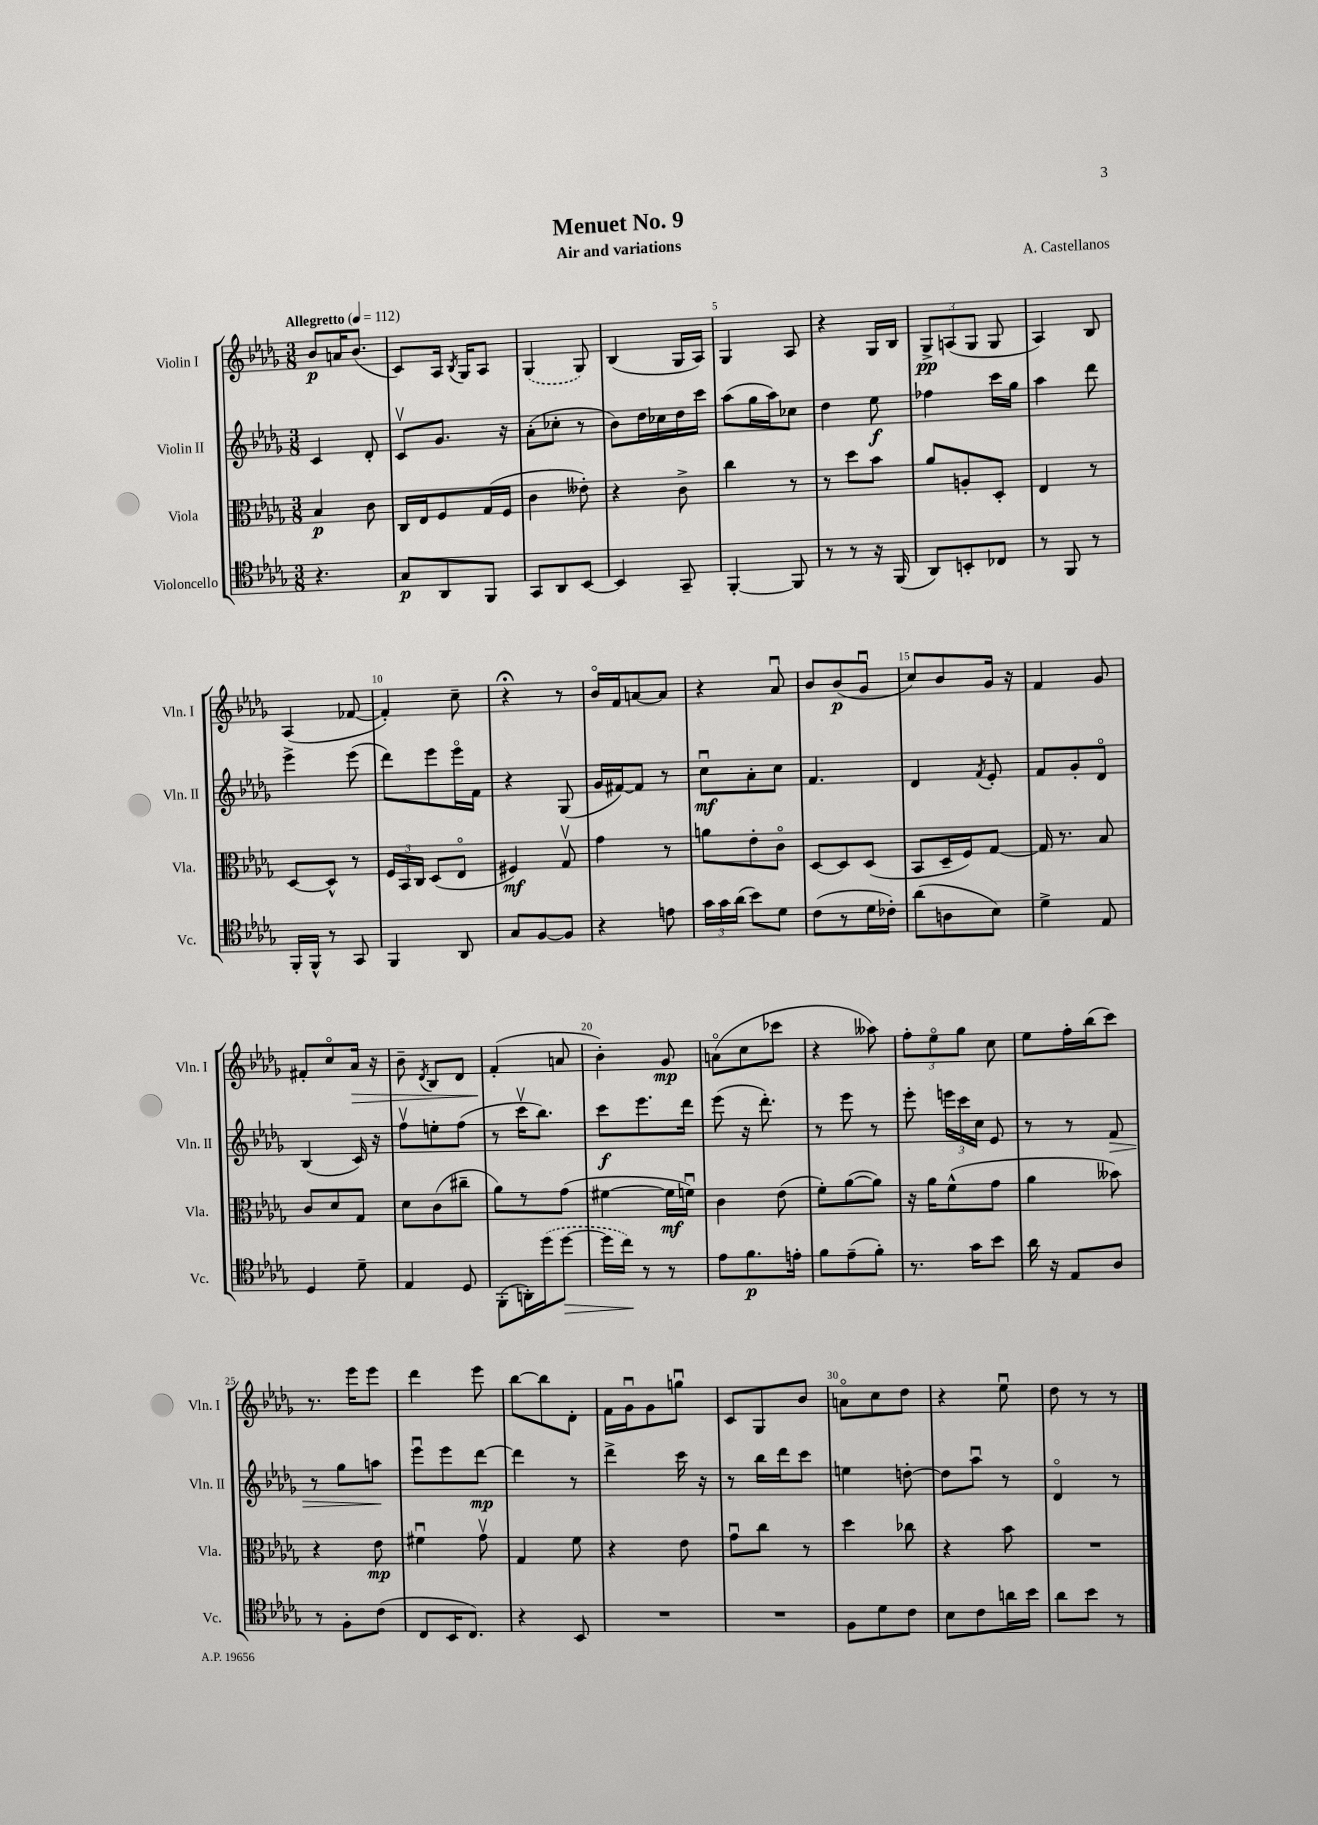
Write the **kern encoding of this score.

**kern	**kern	**kern	**kern
*staff4	*staff3	*staff2	*staff1
*clefC4	*clefC3	*clefG2	*clefG2
*k[b-e-a-d-g-]	*k[b-e-a-d-g-]	*k[b-e-a-d-g-]	*k[b-e-a-d-g-]
*M3/8	*M3/8	*M3/8	*M3/8
*MM112	*MM112	*MM112	*MM112
4.r	4B-	4c	8b-
.	.	.	16a
.	.	.	(8.b-
.	8c	8d-'	.
=	=	=	=
8G-	16C	8cv	8c)
.	16E-	.	.
8AA-	8F	8.g-	16A-
.	.	.	8qB-
.	.	.	16G-
8FF	(16G-	.	8A-
.	16F	16r	.
=	=	=	=
8GG-	4c	(8a-'	(4G-
8AA-	.	8cc-'	.
[8BB-	8e--')	8r	8G-)
=	=	=	=
4BB-]	4r	8b-)	(4B-
.	.	16dd-	.
.	.	16cc-	.
8GG-~	8c^	16dd-	16G-
.	.	16ccc	16A-)
=	=	=	=
[4FF'	4cc	(8aa-	4G-
.	.	16gg-	.
.	.	16aa-)	.
8FF]	8r	8cc-	8A-
=	=	=	=
8r	8r	4dd-	4r
8r	8dd-	.	.
16r	8b-	8ee-	16G-
(16FF	.	.	16B-
=	=	=	=
8AA-)	8a-	4ff-	12G-^
.	.	.	(12A
8BB'	8A'	.	.
.	.	.	12G-
8C-	8D-'	16ccc	8G-
.	.	16gg-	.
=	=	=	=
8r	4E-	4aa-	4A-)
8FF	.	.	.
8r	8r	8ddd-	8B-
=	=	=	=
16FF'	[8D-	4eee-^	(4A-
16FF^^	.	.	.
8r	8D-^^]	.	.
8GG-	8r	(8eee-	[8f-
=	=	=	=
4FF	24F	8ddd-)	4f-'])
.	24BB-	.	.
.	24C	.	.
.	(8D-	8eee-	.
8AA-	8E-o	16eee-o	8cc~
.	.	16f	.
=	=	=	=
8G-	4F#)	4r	4r;
[8F	.	.	.
8F]	8G-v	(8G-	8r
=	=	=	=
4r	4g-	16g-	16b-o
.	.	[16f#)	16f
.	.	8f#]	[8a
8e	8r	8r	8a]
=	=	=	=
24g-	8a	8ccu	4r
24g-	.	.	.
(24a-	.	.	.
8b-)	8e-'	8a-'	.
8d-	8co	8cc	8a-u
=	=	=	=
(8c	[8D-	4.f	8b-
8r	8D-]	.	(8b-
16d-	(8D-	.	8g-u
16c-')	.	.	.
=	=	=	=
(8a-	8BB-	4d-	8cc)
8A	16D-~	.	8b-
.	16F)	.	.
.	.	8qf	.
8B-)	[8G-	8e-'	16g-
.	.	.	16r
=	=	=	=
4d-^	16G-]	8f	4f
.	8.r	.	.
.	.	8g-'	.
8E-	8B-	8d-o	8g-
=	=	=	=
4D-	8c	(4B-	8f#'
.	8d-	.	8cco
8d-~	8G-	16c)	16a-
.	.	16r	16r
=	=	=	=
4E-	8d-	8ffv	8b-~
.	.	.	8qd-
.	(8c	8ee'	8B-
8D-	8cc#~	(8ff	8d-
=	=	=	=
(8FF'	8a-)	8r	(4f'
16AA')	8r	16cccv	.
(16dd-	.	8.bb-)	.
[8dd-	(8g-	.	8a
=	=	=	=
16dd-]	[4f#	8ccc	4b-')
16cc)	.	.	.
8r	.	8.eee-	.
8r	16f#]	.	8g-
.	16fu)	16ddd-	.
=	=	=	=
8e-	4c	(8eee-	(8ao
8.f	.	16r	8cc
.	.	8.ddd-')	.
.	(8e-	.	8ccc-
16e'	.	.	.
=	=	=	=
8f	8f')	8r	4r
(8e-~	([8a-	8eee-	.
8f')	8a-])	8r	8aa--)
=	=	=	=
8.r	16r	8eee-'	12ff'
.	16a-	.	.
.	.	.	12ee-o
.	(8f^^	24eee	.
.	.	24ccc	12gg-
16g-	.	.	.
.	.	24cc	.
8b-	8g-	8e-	8cc
=	=	=	=
16a-	4a-	8r	8ee-
16r	.	.	.
8E-	.	8r	16ff'
.	.	.	(16bb-
8A-	8b--)	8f	8ccc)
=	=	=	=
8r	4r	8r	8.r
8F'	.	8gg-	.
.	.	.	16eee-
(8c	8e-	8aa	8eee-
=	=	=	=
8C	4f#u	8eee-u	4ddd-
16BB-	.	8eee-	.
8.C)	.	.	.
.	8g-v	[8ddd-	8eee-
=	=	=	=
4r	4G-	4ddd-]	[8bb-
.	.	.	8bb-]
8BB-	8f	8r	8d-'
=	=	=	=
4.r	4r	4ddd-^	16f
.	.	.	16g-u
.	.	.	8g-
.	8e-	16ccc	8ggu
.	.	16r	.
=	=	=	=
4.r	8g-u	8r	8c
.	8cc	16bb-	8G-
.	.	16ddd-	.
.	8r	8ccc	8b-
=	=	=	=
8F	4dd-	4ee	8ao
8d-	.	.	8cc
8c	8cc-	[8dd'	8dd-
=	=	=	=
8B-	4r	8dd]	4r
8c	.	8aa-u	.
16a	8b-	8r	8ee-u
16b-	.	.	.
=	=	=	=
8a-	4.r	4d-o	8dd-
8b-	.	.	8r
8r	.	8r	8r
==	==	==	==
*-	*-	*-	*-
